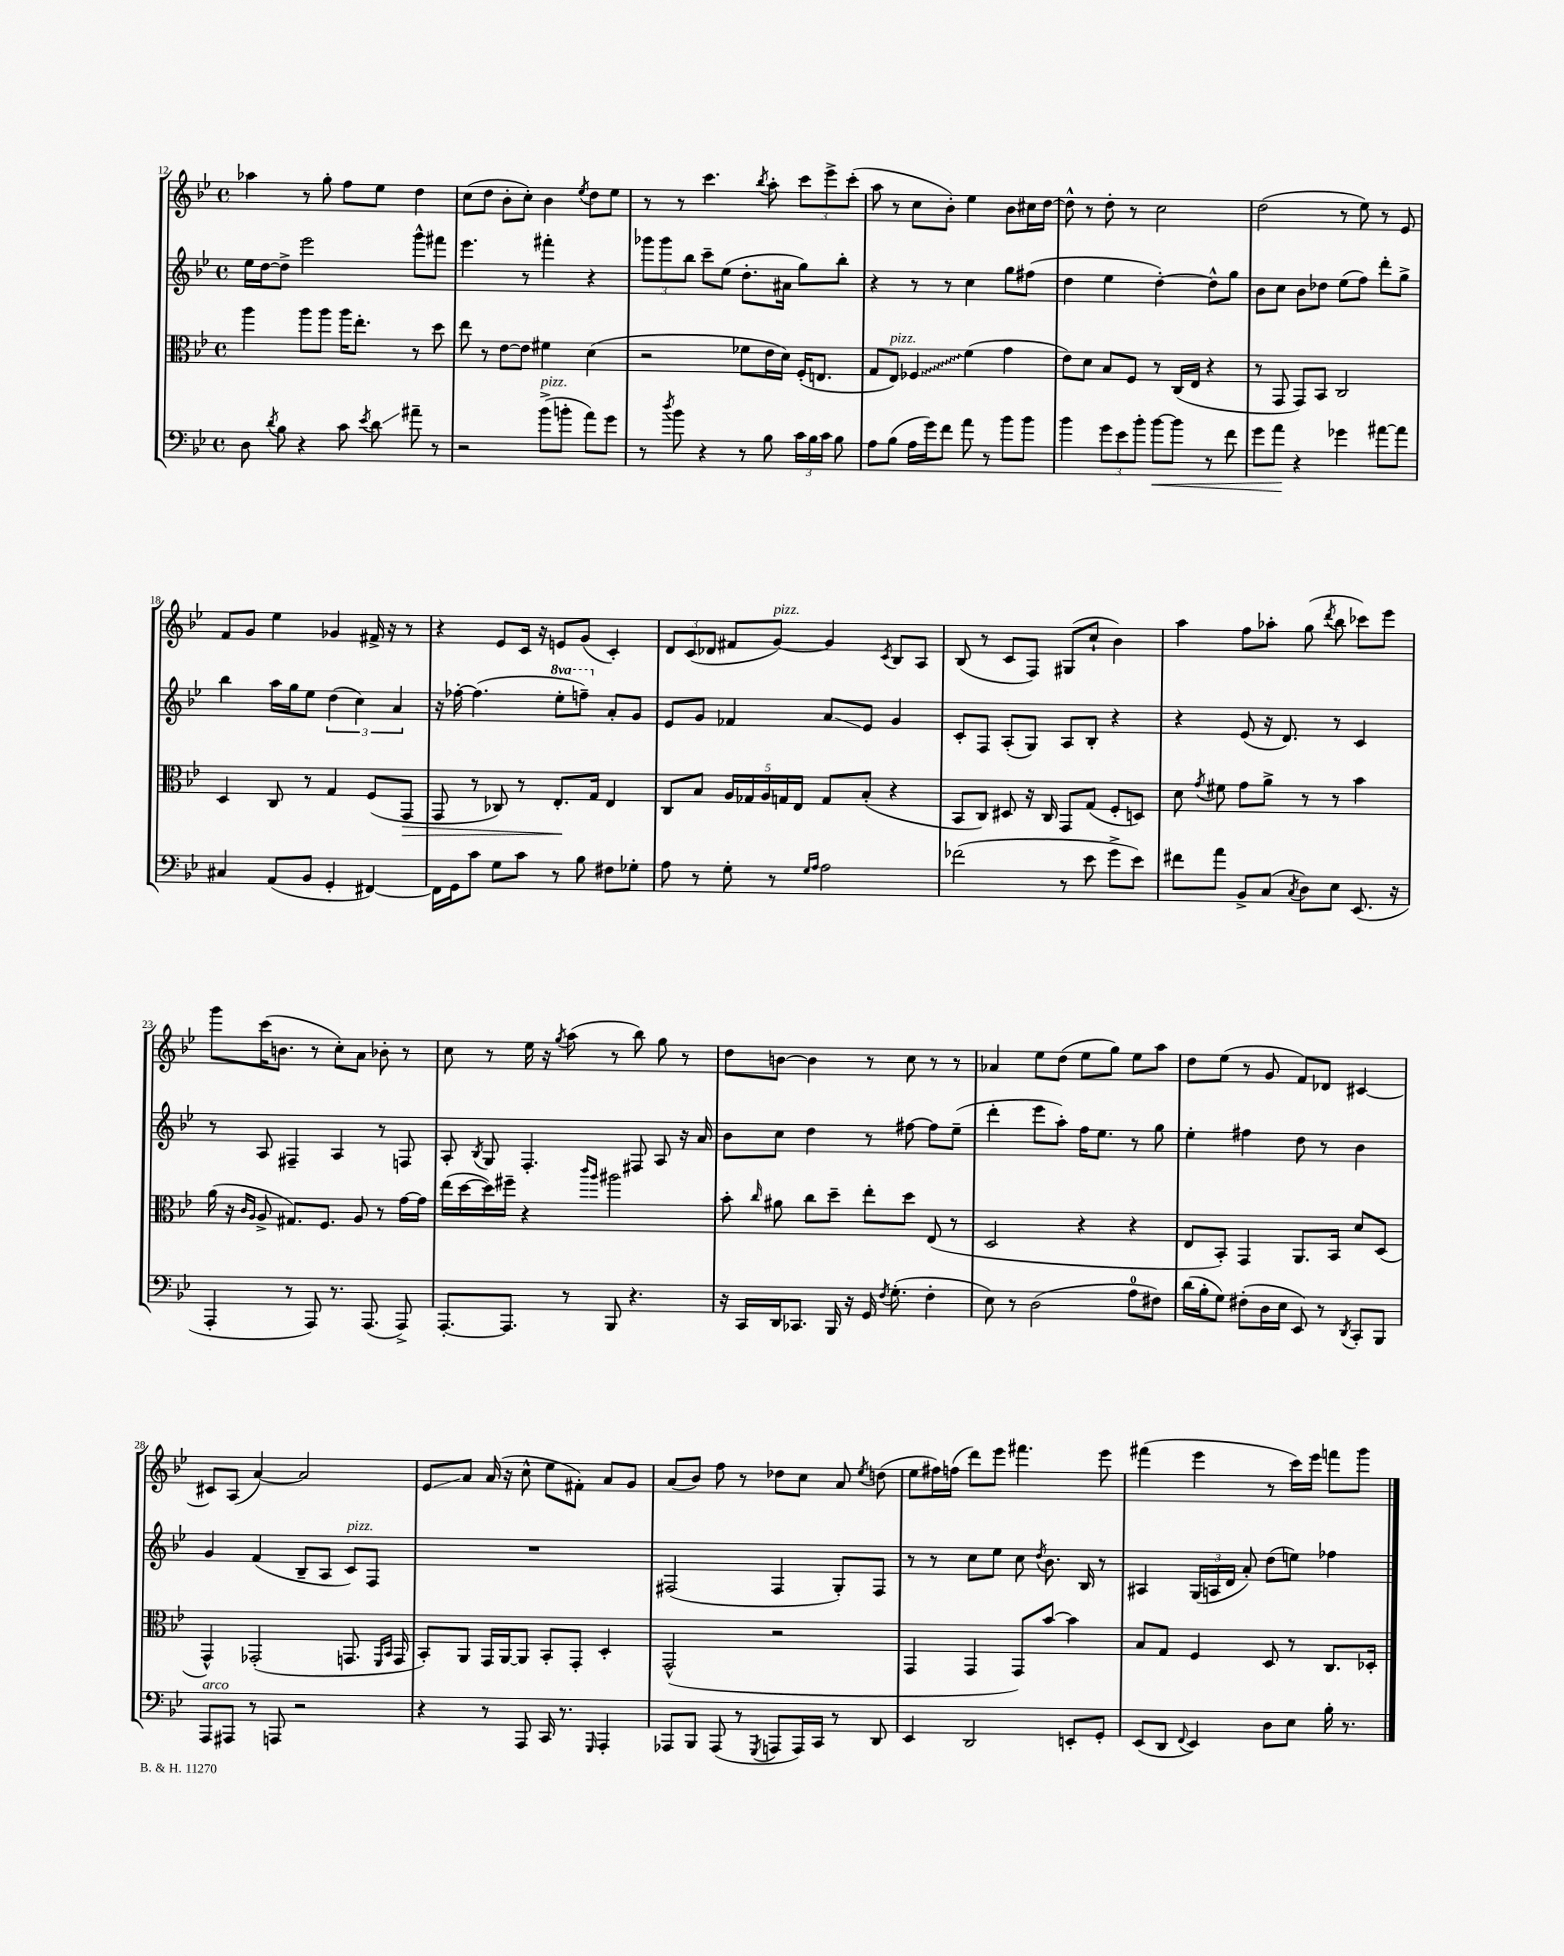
<<
\new StaffGroup <<
\new Staff = "s0" {
    \clef treble \key bes \major \defaultTimeSignature \time 4/4
    \autoBeamOff aes''4 r8 g''8-. f''8[ ees''8] d''4 |
    c''8[( d''8] bes'8[-. c''8]-.) bes'4 \acciaccatura { ees''8 } d''8[ ees''8] |
    r8 r8 c'''4. \acciaccatura { bes''8 } a''8-. \tuplet 3/2 { c'''8[ ees'''8-> c'''8]-.( } |
    a''8 r8 c''8[ bes'8]-.) ees''4 bes'8[ cis''16 d''16]~ |
    d''8-^ r8 d''8-. r8 c''2 |
    d''2( r8 ees''8) r8 ees'8 |
    f'8[ g'8] ees''4 ges'4 fis'16-> r16 r8 |
    r4 ees'8[ c'16] r16 e'8[ g'8]( c'4-.) |
    \tuplet 3/2 { d'8[ c'8( des'8] } fis'8[ g'8]~^\markup { \italic "pizz." }) g'4 \acciaccatura { c'8 } bes8[ a8] |
    bes8( r8 c'8[ f8]) gis8[( c''8]-! bes'4) |
    a''4 f''8[ aes''8]-. g''8( \acciaccatura { d'''8 } bes''8 ces'''8[) ees'''8] |
    g'''8[ c'''16( b'8.] r8 c''8[-.) a'8] bes'8-. r8 |
    c''8 r8 ees''16 r16 \acciaccatura { g''8 } a''8( r8 bes''8) g''8 r8 |
    d''8[ b'8]~ b'4 r8 c''8 r8 r8 |
    aes'4 ees''8[ d''8]( ees''8[ g''8]) ees''8[ a''8] |
    d''8[ ees''8]( r8 g'8 f'8[) des'8] cis'4~ |
    cis'8[ a8]( a'4~) a'2 |
    ees'8[\glissando a'8] a'16( r16 c''8-^ ees''8[ fis'8]-.) a'8[ g'8] |
    a'8[( bes'8]) f''8 r8 des''8[ c''8] a'8 \acciaccatura { ees''8 } d''8( |
    ees''8[ fis''16) f''16]( d'''8[) ees'''8] fis'''4. ees'''8 |
    fis'''4( ees'''4 r8 c'''16[) ees'''16] f'''8[ g'''8] \bar "|." |
}
\new Staff = "s1" {
    \clef treble \key bes \major \defaultTimeSignature \time 4/4 \set Staff.ottavationMarkups = #ottavation-simple-ordinals
    \autoBeamOff ees''16[ d''16~ d''8]-> ees'''2 g'''8[-^ fis'''8] |
    ees'''4. r8 fis'''4-. r4 |
    \tuplet 3/2 { ges'''8[ ges'''8 bes''8] } c'''8[-- ees''8]( d''8.[-. ais'16] g''8[) bes''8]-. |
    r4 r8 r8 c''4 g''8[ fis''8]( |
    d''4 ees''4 d''4~-.) d''8[-^ g''8] |
    bes'8[ c''8] bes'8[ des''8] ees''8[( f''8]) d'''8[-. g''8]-> |
    bes''4 a''16[ g''16 ees''8] \tuplet 3/2 { d''4( c''4) a'4 } |
    r16 fes''16~-. fes''4.( \ottava #1 ees'''8[-. f'''!8]--) \ottava #0 a'8[-. g'8] |
    ees'8[ g'8] fes'4 a'8[\glissando ees'8] g'4 |
    c'8[-. f8] a8[-.( g8]) a8[ bes8]-. r4 |
    r4 ees'8( r16 d'8.) r8 c'4 |
    r8 a8 fis4-- a4 r8 f8 |
    a8-. \acciaccatura { bes8 } g8 f4.-. fis8 a8 r16 a'16 |
    bes'8[ c''8] d''4 r8 fis''8~ fis''8[ ees''8]--( |
    d'''4-. ees'''8[ a''8]-.) f''16[ ees''8.] r8 g''8 |
    ees''4-. fis''4 d''8 r8 bes'4 |
    g'4 f'4( bes8[-- a8] c'8[^\markup { \italic "pizz." }) f8] |
    R1 |
    fis2( fis4 g8[-.) fis8] |
    r8 r8 c''8[ ees''8] c''8 \acciaccatura { d''8 } bes'8. bes16 r8 |
    ais4 \tuplet 3/2 { g16[( a16 d'16] } a'8-.) d''8[( e''8]) fes''4 \bar "|." |
}
\new Staff = "s2" {
    \clef alto \key bes \major \defaultTimeSignature \time 4/4
    \autoBeamOff a''4 a''8[ a''8] a''16[ ees''8.]-. r8 d''8 |
    ees''8 r8 ees'8[~ ees'8] fis'4 d'4( |
    r2 fes'8[ ees'16 d'16]) f16[-.( e8.] |
    g8[ ees8]^\markup { \italic "pizz." }) \once \override Glissando.style = #'zigzag fes4\glissando f'4( g'4 |
    ees'8[) d'8] bes8[ f8] r8 c16[( ees16] r4 |
    r8 g,8 g,8[) bes,8] c2 |
    d4 c8 r8 g4 f8[( g,8]\> |
    g,8 r8 ces8) r8 ees8.[-.\! g16] ees4 |
    c8[ bes8] \tuplet 5/4 { a16[ ges16 a16 g16 ees16] } g8[ bes8]-.( r4 |
    bes,8[ c8]) dis8 r16 c16 g,8[ g8]( f8[-. d8]) |
    d'8 \acciaccatura { g'8 } fis'8 g'8[ a'8]-> r8 r8 bes'4 |
    a'16( r16 \grace { c'16[ a16] } a8-> gis8.[) f8.] a8 r8 g'16[~ g'16] |
    ees''16[( d''16~ d''16) fis''16]-- r4 \grace { c'''16[ a''16] } ais''2 |
    bes'8-. \grace { c''16 } ais'8 c''8[ d''8]-- ees''8[-. d''8] ees8( r8 |
    d2 r4 r4 |
    ees8[ bes,8]-.) g,4 a,8.[ bes,16] d'8[ d8]( |
    g,4-^) ges,2-.( g,8. \grace { f,16[ bes,16] } g,16 |
    bes,8[-.) a,8] g,16[ a,16~ a,8] bes,8[-. g,8]-. d4-. |
    g,2-^( r2 |
    g,4 g,4 g,8[) bes'8]~ bes'4 |
    bes8[ g8] f4 d8 r8 c8.[ des16]-. \bar "|." |
}
\new Staff = "s3" {
    \clef bass \key bes \major \defaultTimeSignature \time 4/4
    \autoBeamOff d8 \acciaccatura { d'8 } bes8 r4 c'8 \acciaccatura { ees'8 } d'8\glissando ais'8-- r8 |
    r2 bes'8[->^\markup { \italic "pizz." }( b'8]-. a'8[) g'8] |
    r8 \acciaccatura { d''8 } bes'8 r4 r8 bes8 \tuplet 3/2 { c'16[ bes16 c'16] } bes8 |
    a8[ bes8]( a16[ g'16) f'8] a'8 r8 bes'8[ bes'8] |
    bes'4 \tuplet 3/2 { g'8[ ees'8 bes'8]-. } bes'8[~\< bes'8] r8 f'8 |
    g'8[ a'8]\! r4 ges'4 ais'8[~ ais'8] |
    cis4 a,8[( bes,8] g,4-. fis,4~) |
    fis,16[ g,16 c'8] g8[ c'8] r8 bes8 fis8[ ges8]-. |
    a8 r8 g8-. r8 \grace { g16[ a16] } a2 |
    fes'2( r8 ees'8 g'8[-> ees'8]) |
    fis'8[ a'8] bes,8[-> c8]( \acciaccatura { c8 } d8[) ees8] ees,8.( r16 |
    a,,4-. r8 a,,8) r8. a,,8.( a,,8->) |
    a,,8.[~-. a,,8.] r8 bes,,8 r4. |
    r16 c,16[ d,16 ces,8.] bes,,16 r16 g,16 \acciaccatura { f8 } g8.-.( f4-. |
    ees8) r8 d2( a8[-0 fis8]) |
    d'16[( bes16-. g8]) fis8[-.( d16 ees16] ees,8) r8 \acciaccatura { d,8 } c,8[-. bes,,8] |
    a,,8[^\markup { \italic "arco" } ais,,8] r8 a,,8 r2 |
    r4 r8 a,,8 c,16 r8. \grace { g,,16 } a,,4-. |
    aes,,8[ bes,,8] aes,,8( r8 \acciaccatura { g,,8 } a,,8[ a,,16) c,16] r8 d,8 |
    ees,4 d,2 e,8[-. g,8]-. |
    ees,8[( d,8] \appoggiatura { f,8 } ees,4) d8[ ees8] bes16-. r8. \bar "|." |
}
>>
>>
\layout { \context { \Score currentBarNumber = #12 } }
